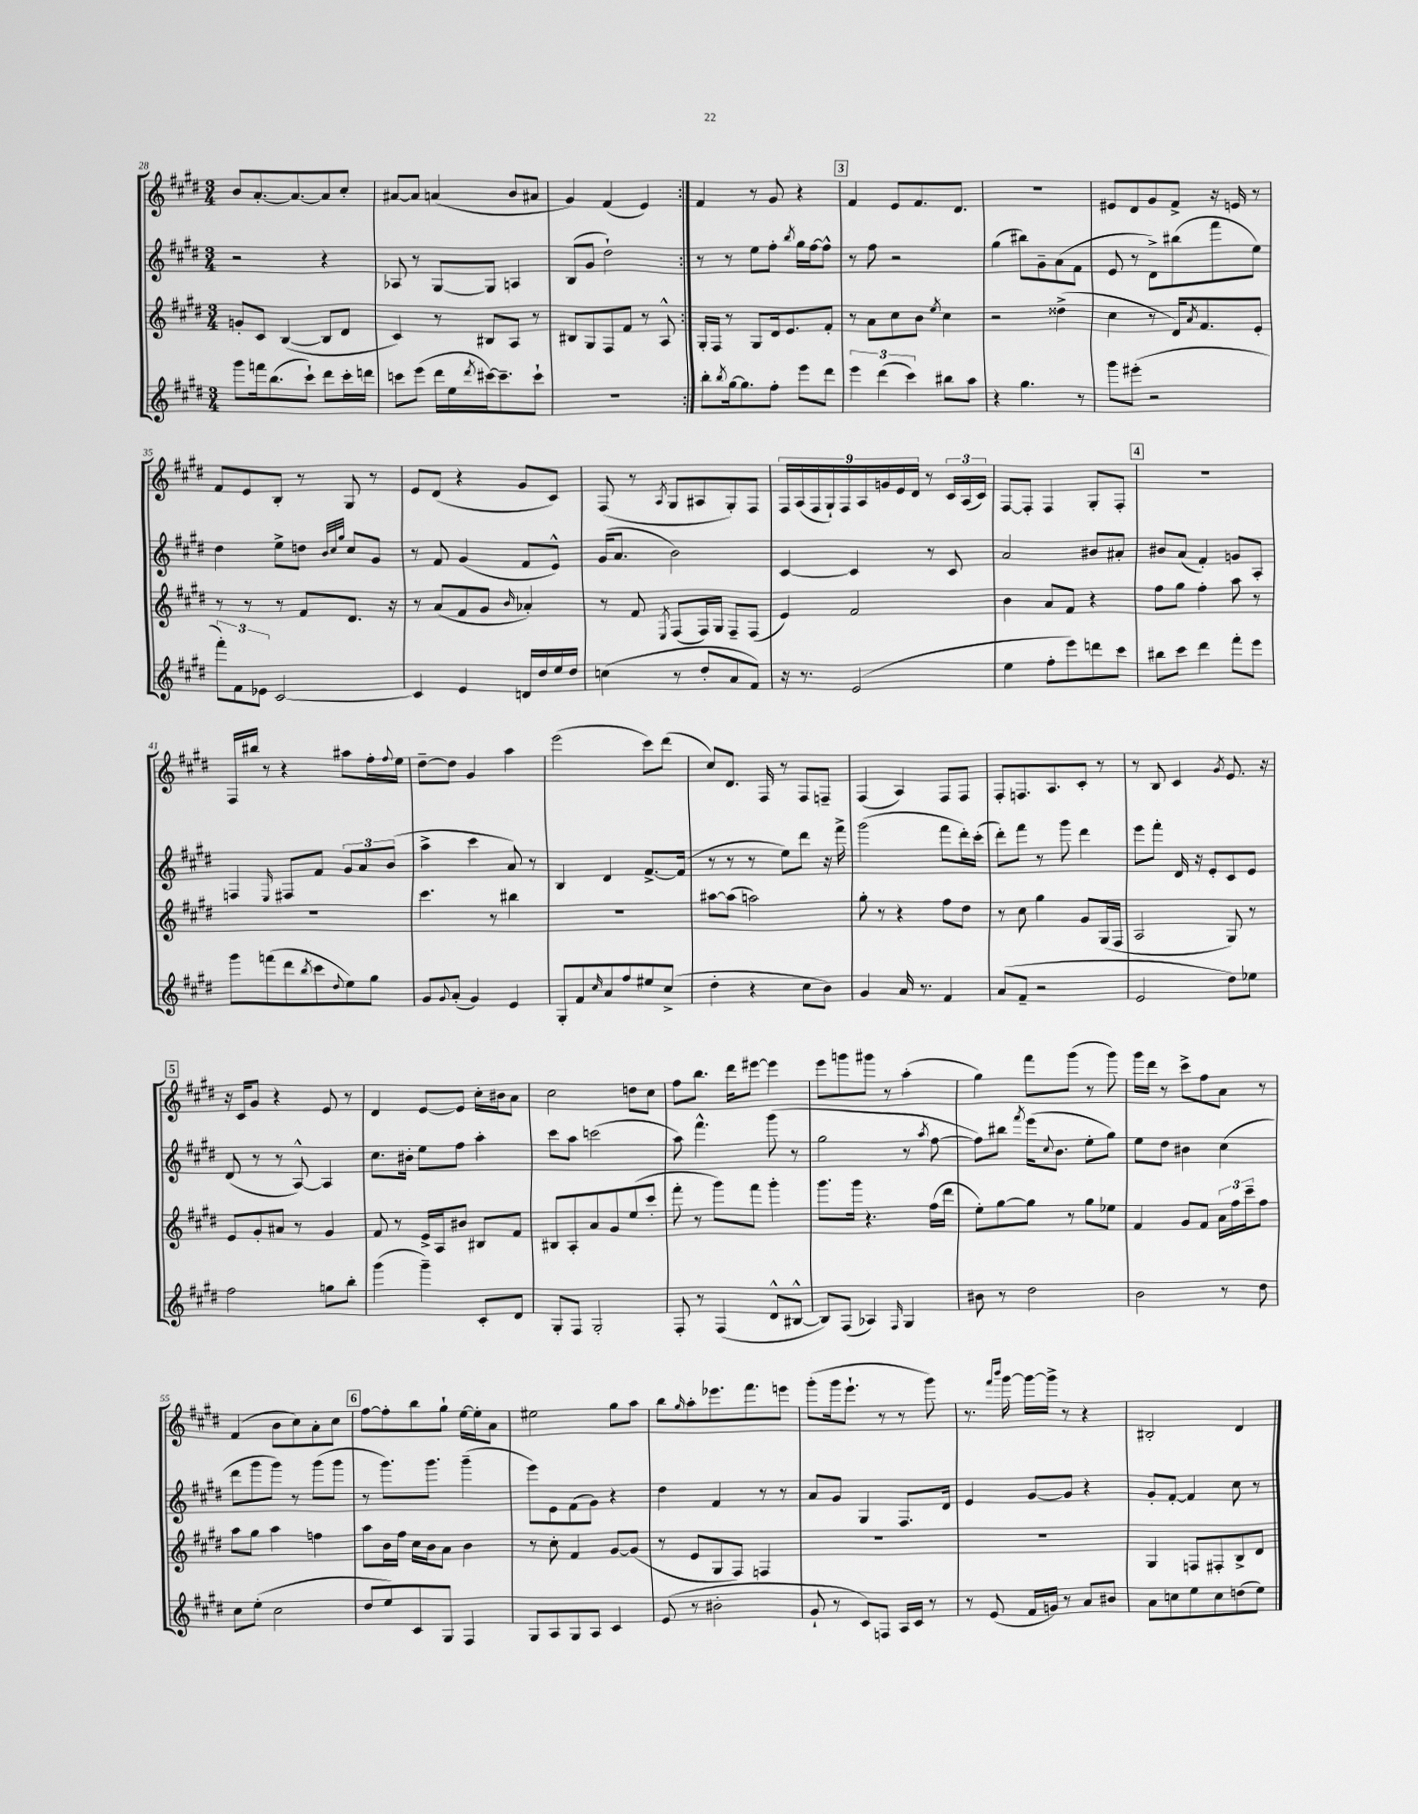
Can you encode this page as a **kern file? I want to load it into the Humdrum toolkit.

**kern	**kern	**kern	**kern
*part4	*part3	*part2	*part1
*staff4	*staff3	*staff2	*staff1
*clefG2	*clefG2	*clefG2	*clefG2
*k[f#c#g#d#]	*k[f#c#g#d#]	*k[f#c#g#d#]	*k[f#c#g#d#]
*M3/4	*M3/4	*M3/4	*M3/4
=28	=28	=28	=28
8ggg#\L	8gn'/L	2r	8b/L
16fffn\k	8c#/J	.	[8.a'/
(8.bb\	.	.	.
.	([4B/	.	.
.	.	.	8.a/_
8ccc#`\J)	.	.	.
8ddd#\L	8B/L]	4r	8a/]
16ccc#'\L	8d#/J	.	8cc#'/J
16dddn\JJ	.	.	.
=29	=29	=29	=29
8cccn\L	4c#/)	8A-X/	[8a#X/L
(8eee\J	.	8r	8a#/J]
16ddd#\LL	8r	[8G#/L	(4an/
16ee\	.	.	.
8qddd#/	.	.	.
[16ccc#X\J)	8B#X/L	8G#/J]	.
8.ccc#~\]	.	.	.
.	8A/J	4An/	8b/L
8ccc#`\J	8r	.	8a#X/J
=30	=30	=30	=30
2.r	8B#X/L	(8B/L	4g#/)
.	8G#/	8g#/J	.
.	8F#/	2dd#`\)	(4f#/
.	8f#/J	.	.
.	8r	.	4e/)
.	8A^^/	.	.
=31:|!	=31:|!	=31:|!	=31:|!
8bb'\L	16G#'/LL	8r	4f#/
.	16F#/JJ	.	.
8qbb/	.	.	.
[16gg#\k	8r	8r	.
8.gg#\]	.	.	.
.	8G#/L	8ee\L	8r
8ff#'\J	16d#/k	8ff#'\J	8g#/
.	8.e/	.	.
.	.	8qbb/	.
8eee\L	.	16gg#\LL	4r
.	.	[16ff#\J	.
8ddd#\J	8f#'/J	8ff#^^\J]	.
!!LO:REH:place=s1:t=3
=32	=32	=32	=32
6eee\	8r	8r	4f#/
.	8a\L	8ff#\	.
(6ddd#\	.	.	.
.	8cc#\	2r	8e/L
6ccc#\)	.	.	.
.	8b\J	.	8.f#/
.	8qee/	.	.
8bb#X\L	4cc#\	.	.
.	.	.	8.d#/J
8aa\J	.	.	.
=33	=33	=33	=33
4r	2r	(4gg#\	2.r
4.gg#\	.	8bb#X\L)	.
.	.	8g#~\	.
.	(4dd##X^\	(8a\	.
8r	.	8f#\J	.
=34	=34	=34	=34
8ggg#\L	4cc#\	8e/	8e#X/L
(8eee#X'\J	.	8r	8d#/
2r	8r	8d#^\L)	8g#/
.	16d#/KL)	(8bb#X\	8f#^/J
.	8qa/	.	.
.	8.f#/	.	.
.	.	8fff#\	16r
.	.	.	16en/
.	8e'/J	8ee\J)	8r
!!LO:LB:g=z
=35	=35	=35	=35
12fff#'\L)	8r	4dd#\	8f#/L
12f#\	.	.	.
.	8r	.	8e/
12e-X\J	.	.	.
[2c#/	8r	8ee^\L	8B'/J
.	8f#/L	8ddn\J	8r
.	.	32qqb/LLL	.
.	.	32qqcc#/	.
.	.	32qqgg#/JJJ	.
.	8.d#/J	8cc#/L	8G#/
.	.	8g#/J	8r
.	16r	.	.
=36	=36	=36	=36
4c#/]	8r	8r	8e/L
.	(8a/L	8f#/	(8d#/J
4e/	8f#/	(4g#/	4r
.	8g#/J	.	.
.	16qqb/	.	.
16dn/LL	4a-X'/)	8f#/L	8g#/L
16dd#/	.	.	.
16ee/	.	8e^^/J)	8c#/J)
16dd#/JJ	.	.	.
=37	=37	=37	=37
(4ccn\	8r	(16g#/KL	(8F#/
.	.	8.a/J	.
.	8f#/	.	8r
.	8qE/	.	8qA/
8r	(8F#/L	2b\)	8G#/L
8dd#'/L	16F#/L)	.	8A#X/
.	16G#/JJ	.	.
8a/	8F#~/L	.	8G#'/)
8f#/J)	(8F#/J	.	8F#/J
=38	=38	=38	=38
16r	4e/)	[4c#/	18F#/LL
.	.	.	(18A/
8.r	.	.	.
.	.	.	18F#/
.	.	.	18G#`/)
.	.	.	18F#/
(2e/	2f#/	4c#/]	.
.	.	.	18A/
.	.	.	18gn/
.	.	.	18e/
.	.	.	18d#/JJ
.	.	8r	8r
.	.	8c#/	24c#/LL
.	.	.	(24A/
.	.	.	24c#/JJ)
=39	=39	=39	=39
4ee\	4b\	2a/	[8F#/L
.	.	.	8F#'/J]
8ff#'\L	8a/L	.	4F#/
8eee\)	8f#/J	.	.
8dddn\	4r	8b#X/L	8G#'/L
8ccc#\J	.	8a#X'/J	8F#'/J
!!LO:REH:place=s1:t=4
=40	=40	=40	=40
8bb#X\L	8ff#\L	8b#X/L	2.r
8ccc#\J	8gg#\J	(8a/J	.
4ddd#\	4ff#'\	4f#'/)	.
8fff#'\L	8aa\	8gn/L	.
8eee\J	8r	8A'/J	.
!!LO:LB:g=z
=41	=41	=41	=41
8ggg#\L	2.r	4Fn/	16F#/LL
.	.	.	16bb#X/JJ
(8fffn\	.	.	8r
.	.	16qqE/	.
8ddd#\	.	8F#X/L	4r
8qbb/	.	.	.
8ccc#\	.	8f#/J	.
8qqdd#/	.	.	.
8ee\)	.	12g#/L	8aa#X\L
.	.	12a/	.
8gg#\J	.	.	16ff#'\L
.	.	(12b/J	.
.	.	.	8qqff#/
.	.	.	16ee\JJ
=42	=42	=42	=42
8g#/L	4.ccc#\	4aa^\	[8dd#~\L
8qqg#/	.	.	.
(8a'/J	.	.	8dd#\J]
4g#/)	.	4ccc#\	4g#/
.	8r	.	.
4e/	4bb#X\	8a/)	4aa\
.	.	8r	.
=43	=43	=43	=43
8G#'/L	2.r	4B/	(2eee\
8f#/	.	.	.
16qqcc#/	.	.	.
8a/	.	4d#/	.
8ff#/	.	.	.
8ee#X/	.	[8.f#^/L	8ccc#\L)
(8cc#^/J	.	.	(8ddd#\J
.	.	(16f#/Jk]	.
=44	=44	=44	=44
4dd#'\	[8aa#X\L	8r	8cc#/L)
.	(8aa#\J]	8r	8.d#/J
4r	2aan\)	8r	.
.	.	.	16F#/
.	.	8ee\L)	8r
8cc#\L	.	8ddd#\J	8F#/L
8b\J)	.	16r	8Fn~/J
.	.	16fff#^\	.
=45	=45	=45	=45
4g#/	8gg#'\	(2ggg#\	(4F#/
.	8r	.	.
16a/	4r	.	4A/)
8.r	.	.	.
4f#/	8ff#\L	8fff#\L	8F#/L
.	8dd#\J	16ddd#'\L)	8F#/J
.	.	(16ccc#'\JJ	.
=46	=46	=46	=46
(8a/L	8r	8ddd#'\L)	8F#'/L
8f#~/J	8cc#\	8fff#\J	8.Fn/
2r	4gg#\	8r	.
.	.	.	8.A/
.	.	8ggg#\	.
.	8g#/L	4ddd#\	8c#'/J
.	(16G#/L	.	8r
.	16F#/JJ	.	.
=47	=47	=47	=47
2e/	2A/	8eee\L	8r
.	.	8fff#'\J	8B/
.	.	16d#/	4c#/
.	.	16r	.
.	.	8e'/L	.
.	.	.	8qg#/
8dd#\L)	8G#/)	8c#/	8.e/
8ee-X\J	8r	8e/J	.
.	.	.	16r
!!LO:LB:g=z
!!LO:REH:place=s1:t=5
=48	=48	=48	=48
2ff#\	8e/L	(8d#/	16r
.	.	.	16c#/KL
.	8g#'/	8r	8g#/J
.	8a#X/J	8r	4r
.	8r	[8A^^/)	.
8ggn\L	4g#/	4A/]	8e/
8bb'\J	.	.	8r
=49	=49	=49	=49
(4ggg#\	8f#/	8.cc#\L	4d#/
.	8r	.	.
.	.	16b#X'\Jk	.
4ggg#~\)	16e^/LL	8ee\L	[8e/L
.	16A/J	.	.
.	8b#X/J	8ff#\J	8e/J]
8c#'/L	8B#X/L	4aa'\	16cc#'\LL
.	.	.	16b#X\J
8d#/J	8f#/J	.	8a\J
=50	=50	=50	=50
8G#'/L	8B#X/L	8ccc#\L	2cc#\
8F#/J	8A'/	8aa\J	.
2G#'/	8a/	(2cccn\	.
.	8g#/	.	.
.	(8ee/	.	8ddn\L
.	8ccc#'/J	.	8cc#\J
=51	=51	=51	=51
8F#'/	8fff#'\	8aa\)	8ff#\L
8r	8r	4.fff#^^\	8.bb\J
(4F#/	8ggg#\L)	.	.
.	.	.	16ddd#\KL
.	8fff#\J	.	[8eee#X\J
8d#^^/L	4ggg#'\	(8ggg#\	4eee#\]
[8B#X^^/J	.	8r	.
=52	=52	=52	=52
8B#/L])	8.ggg#\L	2gg#\	8eee\L
(8F#/J	.	.	8gggn\
.	16ggg#\Jk	.	.
4A-X/)	4.r	.	8ggg#X\J
.	.	.	8r
16qqF#/	.	.	.
4G#/	.	8r	(4aa'\
.	.	8qaa/	.
.	(16ff#\LL	[8ff#\	.
.	16ddd#\JJ	.	.
=53	=53	=53	=53
8b#X\	8ee'\L)	8ff#\L])	4gg#\)
8r	[8gg#\	8bb#X\J	.
.	.	8qfff#/	.
2dd#\	8gg#\J]	(16eee\KL	8fff#\L
.	.	8qqcc#/	.
.	.	8.b\J	.
.	8r	.	(8ggg#\J
.	8gg#\L	8ee'\L	8r
.	8ee-X\J	8gg#\J)	8ggg#\)
=54	=54	=54	=54
2b\	4f#/	8ee\L	16ggg#\LL
.	.	.	16ddd#\JJ
.	.	8dd#\J	8r
.	8g#/L	4b#X\	8ccc#^\L
.	8f#/J	.	8ff#\
8r	24a\LL	(4cc#\	8a\J
.	24ff#\	.	.
.	24ccc#~\J	.	.
8dd#\	8ff#\J	.	8r
!!LO:LB:g=z
=55	=55	=55	=55
8cc#\L	8aa\L	8ddd#\L	(4f#/
(8ee'\J	8gg#\J	8ggg#\	.
2cc#\	4aa\	8ggg#\J)	8b\L
.	.	8r	8cc#\)
.	4ffn\	(8ggg#\L	8a'\
.	.	8ggg#\J	8cc#\J
!!LO:REH:place=s1:t=6
=56	=56	=56	=56
8dd#/L	8aa\L	8r	[8ff#\L
8ee/)	16b\L	8.ggg#\L)	8ff#'\]
.	16ff#\JJ	.	.
8c#/	16cc#\LL	.	8bb\
.	16b\J	8.ggg#\J	.
8G#/J	8a\J	.	8gg#`\J
4F#/	4b\	(4ggg#~\	[16ee\LL
.	.	.	16ee'\J]
.	.	.	8a\J
=57	=57	=57	=57
8G#/L	8r	8eee\L)	2ee#X\
8A/	8cc#'\	8e\	.
8G#/	4f#/	(8f#\	.
8A/J	.	8g#\J)	.
4c#/	[8g#/L	4r	8gg#\L
.	(8g#/J]	.	8aa\J
=58	=58	=58	=58
(8e/	8r	4dd#\	8bb\L
.	.	.	16qqgg#/
8r	8e/L	.	8aa'\
2b#X'\	8G#/	4f#/	8.eee-X\
.	8F#/J)	.	.
.	.	.	8.fff#\
.	4Fn/	8r	.
.	.	8r	8eeen\J
=59	=59	=59	=59
8g#`/	2.r	8a/L	(8ggg#'\L
8r	.	8g#/J	16ggg#\k
.	.	.	8.eee`\J
8c#/L)	.	4G#/	.
8Fn/J	.	.	8r
16A/LL	.	8.F#/L	8r
16c#/JJ	.	.	.
8r	.	.	8ggg#\)
.	.	16d#/Jk	.
=60	=60	=60	=60
8r	2.r	4e/	8.r
(8e/	.	.	.
.	.	.	16qqfff#/LL
.	.	.	16qqbbb/JJ
.	.	.	[16ggg#\
16f#/LL	.	[8g#/L	16ggg#\LL_
16gn/JJ)	.	.	16ggg#^\JJ]
8r	.	8g#/J]	8r
8a/L	.	4r	4r
8b#X/J	.	.	.
=61	=61	=61	=61
8a\L	4G#/	8g#'/L	2B#X'/
8ccn\	.	[8f#'/J	.
8ee\	8Fn/L	4f#/]	.
8cc\	8F#X'/	.	.
(8ddn\	8B^/	8cc#\	4d#/
8ee\J)	8d#/J	8r	.
==	==	==	==
*-	*-	*-	*-
